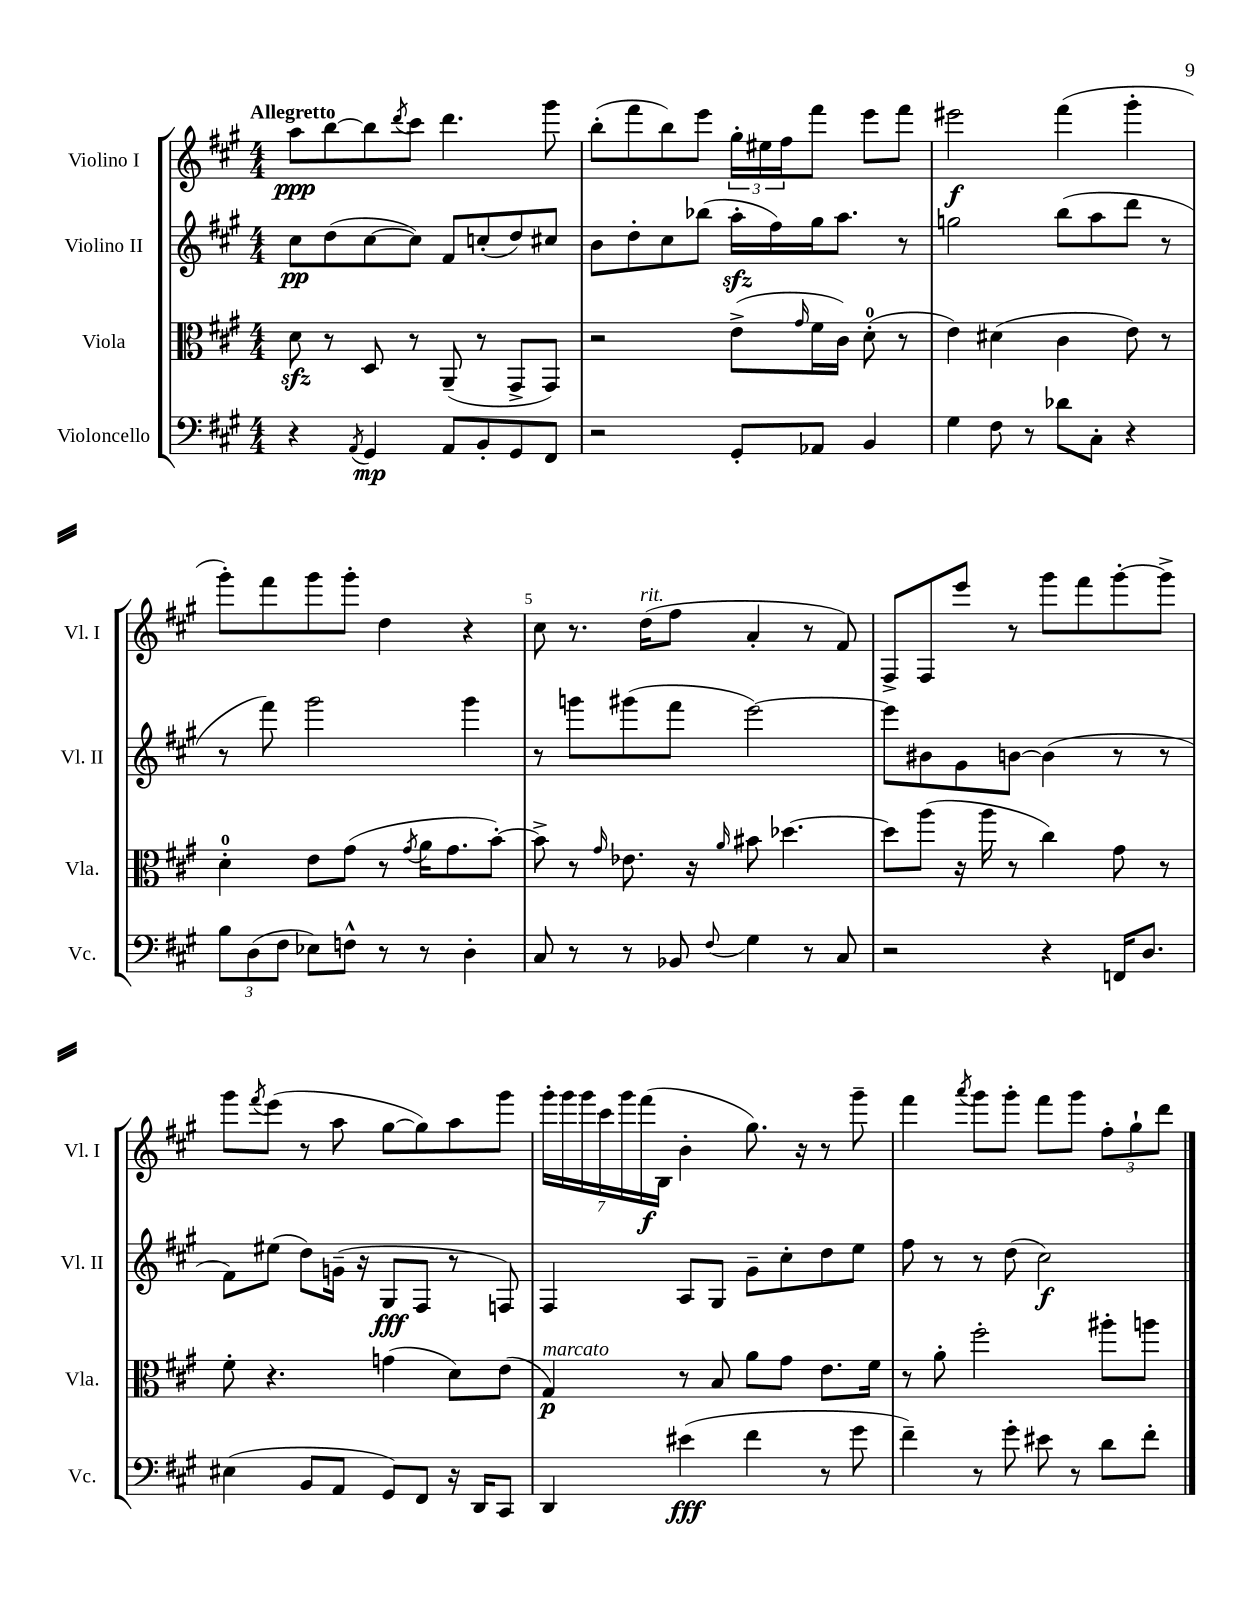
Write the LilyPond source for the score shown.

<<
\new StaffGroup <<
\new Staff = "s0" \with { instrumentName = "Violino I" shortInstrumentName = "Vl. I" } {
    \clef treble \key a \major \numericTimeSignature \time 4/4 \tempo "Allegretto"
    a''8\ppp b''8~ b''8 \acciaccatura { d'''8 } cis'''8 d'''4. gis'''8 |
    b''8-.( fis'''8 b''8) e'''8 \tuplet 3/2 { gis''16-. eis''16 fis''16 } fis'''8 e'''8 fis'''8 |
    eis'''2\f fis'''4( gis'''4-. |
    gis'''8-.) fis'''8 gis'''8 gis'''8-. d''4 r4 |
    cis''8 r8. d''16^\markup { \italic "rit." }( fis''8 a'4-. r8 fis'8) |
    fis8-> fis8 e'''8 r8 gis'''8 fis'''8 gis'''8~-. gis'''8-> |
    gis'''8 \acciaccatura { fis'''8 } e'''8( r8 a''8 gis''8~ gis''8) a''8 gis'''8 |
    \tuplet 7/4 { gis'''16-. gis'''16 gis'''16 cis'''16 gis'''16 fis'''16\f( b16 } b'4-. gis''8.) r16 r8 gis'''8-- |
    fis'''4 \acciaccatura { a'''8 } gis'''8 gis'''8-. fis'''8 gis'''8 \tuplet 3/2 { fis''8-. gis''8-! d'''8 } \bar "|." |
}
\new Staff = "s1" \with { instrumentName = "Violino II" shortInstrumentName = "Vl. II" } {
    \clef treble \key a \major \numericTimeSignature \time 4/4
    cis''8\pp d''8( cis''8~ cis''8) fis'8 c''8-.( d''8) cis''8 |
    b'8 d''8-. cis''8 bes''8( a''16-.\sfz fis''16) gis''16 a''8. r8 |
    g''2 b''8( a''8 d'''8 r8 |
    r8 fis'''8) gis'''2 gis'''4 |
    r8 g'''8 gis'''8( fis'''8 e'''2~) |
    e'''8 bis'8 gis'8 b'8~ b'4( r8 r8 |
    fis'8) eis''8( d''8) g'16--( r16 gis8\fff fis8 r8 f8) |
    fis4 a8 gis8 gis'8-- cis''8-. d''8 e''8 |
    fis''8 r8 r8 d''8( cis''2\f) \bar "|." |
}
\new Staff = "s2" \with { instrumentName = "Viola" shortInstrumentName = "Vla." } {
    \clef alto \key a \major \numericTimeSignature \time 4/4
    d'8\sfz r8 d8 r8 a,8--( r8 gis,8-> gis,8) |
    r2 e'8->( \grace { gis'16 } fis'16 cis'16) d'8-0-.( r8 |
    e'4) dis'4( cis'4 e'8) r8 |
    d'4-0-. e'8 gis'8( r8 \acciaccatura { gis'8 } a'16 gis'8. b'8~-.) |
    b'8-> r8 \grace { gis'16 } ees'8. r16 \grace { a'16 } bis'8 des''4.~ |
    des''8 a''8( r16 a''16 r8 cis''4) gis'8 r8 |
    fis'8-. r4. g'4( d'8) e'8( |
    gis4\p^\markup { \italic "marcato" }) r8 b8 a'8 gis'8 e'8. fis'16 |
    r8 a'8-. fis''2-. ais''8-. a''8 \bar "|." |
}
\new Staff = "s3" \with { instrumentName = "Violoncello" shortInstrumentName = "Vc." } {
    \clef bass \key a \major \numericTimeSignature \time 4/4
    r4 \acciaccatura { a,8 } gis,4\mp a,8 b,8-. gis,8 fis,8 |
    r2 gis,8-. aes,8 b,4 |
    gis4 fis8 r8 des'8 cis8-. r4 |
    \tuplet 3/2 { b8 d8( fis8 } ees8) f8-^ r8 r8 d4-. |
    cis8 r8 r8 bes,8 \appoggiatura { fis8 } gis4 r8 cis8 |
    r2 r4 f,16 d8. |
    eis4( b,8 a,8 gis,8) fis,8 r16 d,16 cis,8 |
    d,4 eis'4\fff( fis'4 r8 gis'8 |
    fis'4--) r8 gis'8-. eis'8 r8 d'8 fis'8-. \bar "|." |
}
>>
>>
\layout { \context { \Score \override BarNumber.break-visibility = ##(#f #t #t) barNumberVisibility = #(every-nth-bar-number-visible 5) } }
